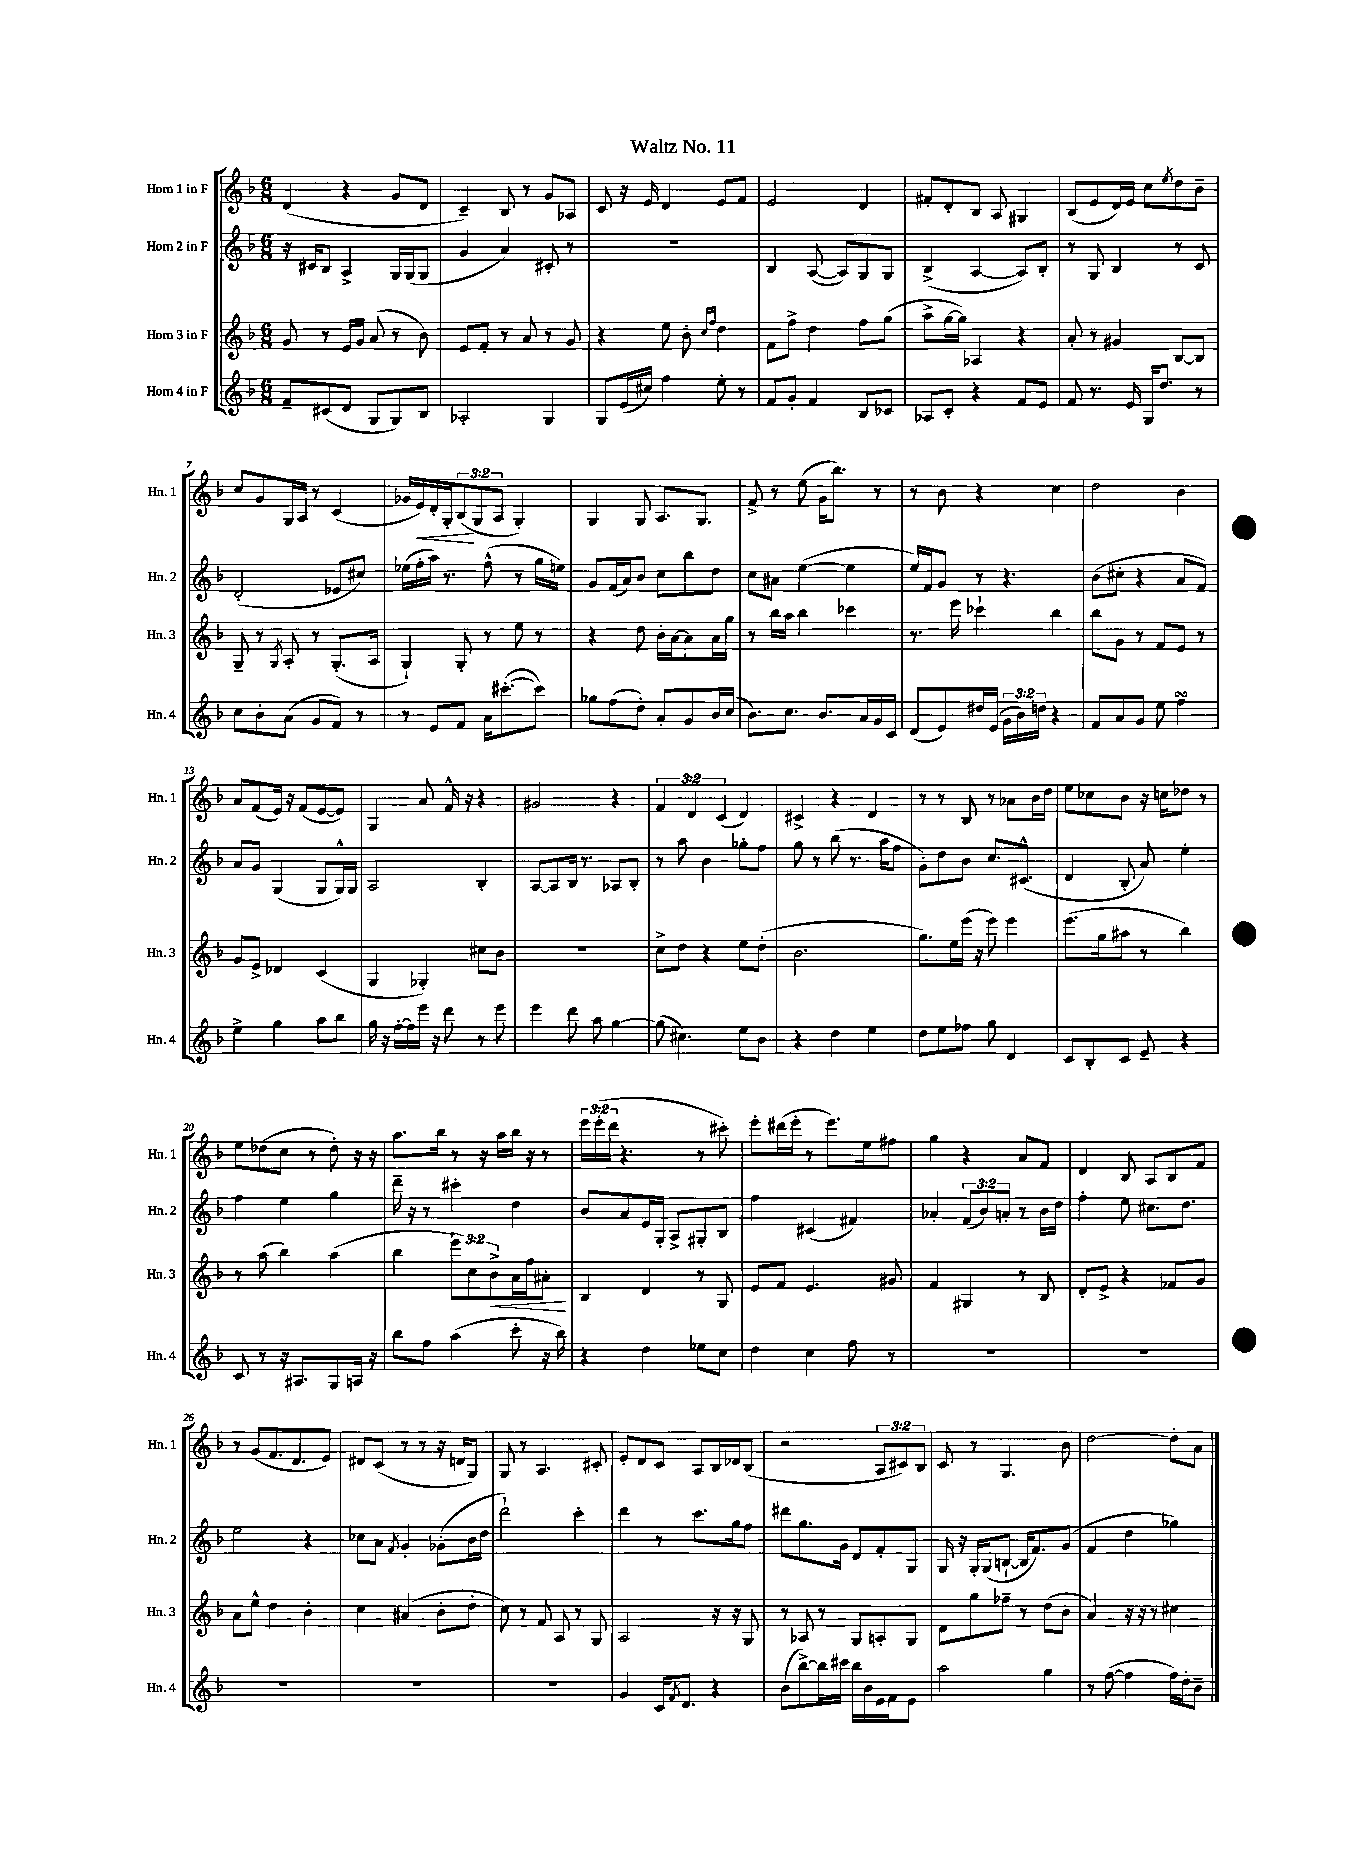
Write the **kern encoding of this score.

**kern	**kern	**dynam	**kern	**kern	**dynam
*part4	*part3	*part3	*part2	*part1	*part1
*staff4	*staff3	*staff3	*staff2	*staff1	*staff1
*I"Horn 4 in F	*I"Horn 3 in F	*	*I"Horn 2 in F	*I"Horn 1 in F	*
*I'Hn. 4	*I'Hn. 3	*	*I'Hn. 2	*I'Hn. 1	*
*clefG2	*clefG2	*	*clefG2	*clefG2	*
*k[b-]	*k[b-]	*	*k[b-]	*k[b-]	*
*M6/8	*M6/8	*	*M6/8	*M6/8	*
=1	=1	=1	=1	=1	=1
8f~/L	8g/	.	16r	(4d/	.
.	.	.	16c#X/KL	.	.
(8c#X/	8r	.	8B-/J	.	.
8d/J	16e/LL	.	4A^/	4r	.
.	16g/JJ	.	.	.	.
8G/L	(8a/	.	.	.	.
8G/)	8r	.	16G/LL	8g/L	.
.	.	.	(16G/J	.	.
8B-/J	8b-\)	.	8G/J	8d/J	.
=2	=2	=2	=2	=2	=2
2A-X'/	8e/L	.	4g/	4c~/)	.
.	8f'/J	.	.	.	.
.	8r	.	4a/)	8B-/	.
.	8a/	.	.	8r	.
4G/	8r	.	8c#X'/	8g/L	.
.	8g/	.	8r	8A-X/J	.
=3	=3	=3	=3	=3	=3
8G/L	4r	.	2.r	8c/	.
(16e/L	.	.	.	16r	.
16cc#X/JJ)	.	.	.	16e/	.
4ff\	8ee\	.	.	4d/	.
.	8b-'\	.	.	.	.
.	16qqcc/LL	.	.	.	.
.	16qqff/JJ	.	.	.	.
8ee'\	4dd\	.	.	8e/L	.
8r	.	.	.	8f/J	.
=4	=4	=4	=4	=4	=4
8f/L	8f\L	.	4B-/	2e/	.
8g'/J	8ff^\J	.	.	.	.
4f/	4dd\	.	([8A/	.	.
.	.	.	8A/L])	.	.
8B-/L	8ff\L	.	8G/	4d/	.
8c-X/J	(8gg\J	.	8G/J	.	.
=5	=5	=5	=5	=5	=5
8A-X/L	8aa^\L	.	(4B-^/	8f#X'/L	.
8c'/J	[16gg\L	.	.	8d'/	.
.	16gg\JJ])	.	.	.	.
4r	4A-X/	.	[4A/	8B-/J	.
.	.	.	.	8A/	.
8f/L	4r	.	8A/L])	4G#X/	.
8e/J	.	.	8B-'/J	.	.
=6	=6	=6	=6	=6	=6
8f/	8a'/	.	8r	(8B-/L	.
8.r	8r	.	8G/	8e/	.
.	4g#X/	.	4B-/	16d/L)	.
16e/	.	.	.	16e/JJ	.
16G/KL	.	.	.	8cc\L	.
8.dd/J	.	.	.	.	.
.	.	.	.	8qee/	.
.	[8B-/L	.	8r	8dd\	.
8r	8B-/J]	.	8c/	8b-~\J	.
!!LO:LB:g=z
=7	=7	=7	=7	=7	=7
8cc\L	8G~/	.	(2d'/	8cc/L	.
8b-'\	8r	.	.	8g/	.
.	8qG/	.	.	.	.
(8a\J	8A'/	.	.	16G/L	.
.	.	.	.	16A/JJ	.
8g/L	8r	.	.	8r	.
8f/J)	(8.G'/L	.	8e-X/L	(4c/	.
8r	.	.	8cc#X/J)	.	.
.	16A/Jk	.	.	.	.
=8	=8	=8	=8	=8	=8
8r	4G`/)	.	(16ee-X\LL	16g-X/LL	.
!	!	!	!	!	!LO:HP:b
.	.	.	16ff'\	16e/)	<
8e/L	.	.	16aa\JJ)	16d'/	.
.	.	.	8.r	16G'/J	.
8f/J	8G'/	.	.	(12B-/	.
.	.	.	.	12G/	[
16a\KL	8r	.	(8ff^^\	.	.
.	.	.	.	12A/J	.
([8.ccc#X'\	.	.	.	.	.
.	8ee\	.	8r	4G'/)	.
8ccc#\J])	8r	.	16gg\LL	.	.
.	.	.	16een\JJ)	.	.
=9	=9	=9	=9	=9	=9
8gg-X\L	4r	.	8g/L	4G/	.
(8ff\	.	.	(16f/L	.	.
.	.	.	16a/J)	.	.
8dd'\J)	8dd\	.	8b-/J	8G/	.
8a'/L	16b-'\LL	.	8cc\L	8.A/L	.
.	[16a\J	.	.	.	.
8g/	8a\]	.	8bb-\	.	.
.	.	.	.	8.G/J	.
16b-/L	16a\L	.	8dd\J	.	.
(16cc/JJ	16gg\JJ	.	.	.	.
=10	=10	=10	=10	=10	=10
8.b-\L)	8r	.	8cc\L	8f^/	.
.	16bb-\LL	.	8a#X\J	8r	.
8.cc\J	16aa\JJ	.	.	.	.
.	4bb-\	.	([4ee\	(8ee\	.
8.b-/L	.	.	.	16g\KL	.
.	.	.	.	8.bb-\J)	.
.	4ccc-X\	.	4ee\]	.	.
16a/L	.	.	.	.	.
16g/	.	.	.	8r	.
16c/JJ	.	.	.	.	.
=11	=11	=11	=11	=11	=11
(8d/L	8.r	.	16ee/LL)	8r	.
.	.	.	16f/J	.	.
8e/)	.	.	8g/J	8b-\	.
.	16eee\	.	.	.	.
16dd#X/L	4ccc-X`\	.	8r	4r	.
(16e/JJ	.	.	.	.	.
24g\LL	.	.	4.r	.	.
24b-\)	.	.	.	.	.
24ddn\JJ	.	.	.	.	.
4r	4bb-\	.	.	4cc\	.
=12	=12	=12	=12	=12	=12
8f/L	8bb-\L	.	(8b-\L	2dd\	.
8a/	8g\J	.	8cc#X'\J	.	.
8g/J	8r	.	4r	.	.
8ee\	8f/L	.	.	.	.
4ffsSSs\	8e/J	.	8a/L	4b-\	.
.	8r	.	8f/J)	.	.
!!LO:LB:g=z
=13	=13	=13	=13	=13	=13
4ee^\	8g/L	.	8a/L	8a/L	.
.	8e^/J	.	8g/J	(8f/	.
4gg\	4d-X/	.	(4G/	16e/Jk)	.
.	.	.	.	16r	.
.	.	.	.	(8f/L	.
8aa\L	(4c/	.	8G/L	[8e/	.
8bb-\J	.	.	16G^^/L)	8e/J])	.
.	.	.	16G/JJ	.	.
=14	=14	=14	=14	=14	=14
16gg\	4G/	.	2A/	4G/	.
16r	.	.	.	.	.
[16ff'\LL	.	.	.	.	.
16ff\]	.	.	.	.	.
16eee\JJ	4G-X'/)	.	.	8a/	.
16r	.	.	.	.	.
8ddd\	.	.	.	16f^^/	.
.	.	.	.	16r	.
8r	8cc#X\L	.	4B-'/	4r	.
8eee\	8b-\J	.	.	.	.
=15	=15	=15	=15	=15	=15
4eee\	2.r	.	[8A/L	2g#X/	.
.	.	.	8A/]	.	.
8ddd\	.	.	16B-/Jk	.	.
.	.	.	8.r	.	.
8aa\	.	.	.	.	.
[4gg\	.	.	8A-X/L	4r	.
.	.	.	8B-'/J	.	.
=16	=16	=16	=16	=16	=16
(8gg\]	8cc^\L	.	8r	6f/	.
4.cc#X\)	8dd\J	.	8aa\	.	.
.	.	.	.	6d/	.
.	4r	.	4b-\	.	.
.	.	.	.	(6c/	.
8ee\L	8ee\L	.	8gg-X'\L	4d/)	.
8b-\J	(8dd'\J	.	8ff\J	.	.
=17	=17	=17	=17	=17	=17
4r	2.b-\	.	8gg\	4c#X^/	.
.	.	.	8r	.	.
4dd\	.	.	(8bb-\	4r	.
.	.	.	8.r	.	.
4ee\	.	.	.	4d/	.
.	.	.	16aa\KL	.	.
.	.	.	8ff\J	.	.
=18	=18	=18	=18	=18	=18
8dd\L	8.gg\L)	.	8g'\L)	8r	.
8ee\	.	.	8dd\	8r	.
.	16ee\L	.	.	.	.
8ff-X\J	(16eee\JJ	.	8b-\J	8B-/	.
.	16r	.	.	.	.
8gg\	8eee\)	.	8.cc/L	8r	.
4d/	4eee\	.	.	8a-X\L	.
.	.	.	(8.c#X^^/J	.	.
.	.	.	.	16b-\L	.
.	.	.	.	16dd\JJ	.
=19	=19	=19	=19	=19	=19
8c/L	(8.eee\L	.	4d/	8ee\L	.
8B-'/	.	.	.	8cc-X\	.
.	16gg\k	.	.	.	.
8c/J	8aa#X\J	.	8B-'/	8b-\J	.
8e~/	8r	.	8a/)	16r	.
.	.	.	.	16ccn\KL	.
4r	4bb-\)	.	4ee'\	8dd-X\J	.
.	.	.	.	8r	.
!!LO:LB:g=z
=20	=20	=20	=20	=20	=20
8c/	8r	.	4ff\	8ee\L	.
8r	(8aa\	.	.	(8dd-X\	.
16r	4bb-\)	.	4ee\	8cc\J	.
8.A#X/L	.	.	.	.	.
.	.	.	.	8r	.
8G/	(4aa\	.	4gg\	8dd-'\)	.
16An/Jk	.	.	.	16r	.
16r	.	.	.	16r	.
=21	=21	=21	=21	=21	=21
8bb-\L	4bb-\	.	16ddd~\	8.aa\L	.
.	.	.	16r	.	.
8ff\J	.	.	8r	.	.
.	.	.	.	16bb-\Jk	.
(4aa\	12eee\L)	.	4ccc#X'\	8r	.
.	12cc\	.	.	.	.
.	.	.	.	16r	.
!	!	!LO:HP:b	!	!	!
.	12b-^\	<	.	.	.
.	.	.	.	16aa\LL	.
8ccc'\	16a\L	.	4dd\	16bb-\JJ	.
.	16ff\J	.	.	16r	.
16r	8a#X'\J	.	.	8r	.
16bb-\)	.	.	.	.	.
.	.	[	.	.	.
=22	=22	=22	=22	=22	=22
4r	4B-/	.	8b-/L	24eee\LL	.
.	.	.	.	(24eee'\	.
.	.	.	.	24ddd\JJ	.
.	.	.	8a/	4.r	.
4dd\	4d/	.	16e/L	.	.
.	.	.	16G'/JJ	.	.
.	.	.	8A^/L	.	.
8ee-X\L	8r	.	8G#X'/	8r	.
8cc\J	8G/	.	8B-/J	8ccc#X'\)	.
=23	=23	=23	=23	=23	=23
4dd\	8e/L	.	4ff\	8eee'\L	.
.	8f/J	.	.	(16ddd#X\L	.
.	.	.	.	16eee'\JJ	.
4cc\	4.e/	.	(4c#X/	8r	.
.	.	.	.	8.eee\L)	.
8ff\	.	.	4f#X/)	.	.
.	.	.	.	16ee\k	.
8r	8g#X/	.	.	8ff#X\J	.
=24	=24	=24	=24	=24	=24
2.r	4f/	.	4a-X'/	4gg\	.
.	4G#X/	.	(12f/L	4r	.
.	.	.	12b-/)	.	.
.	.	.	12an'/J	.	.
.	8r	.	8r	8a/L	.
.	8B-/	.	16b-\LL	8f/J	.
.	.	.	16dd\JJ	.	.
=25	=25	=25	=25	=25	=25
2.r	8d'/L	.	4ff'\	4d/	.
.	8e^/J	.	.	.	.
.	4r	.	8ee\	8B-/	.
.	.	.	8.cc#X\L	8A/L	.
.	8f-X/L	.	.	8B-/	.
.	.	.	8.dd\J	.	.
.	8g/J	.	.	8f/J	.
!!LO:LB:g=z
=26	=26	=26	=26	=26	=26
2.r	8a\L	.	2ee\	8r	.
.	8ee^^\J	.	.	(8g/L	.
.	4dd\	.	.	8.f/	.
.	.	.	.	8.d/	.
.	4b-'\	.	4r	.	.
.	.	.	.	8e/J)	.
=27	=27	=27	=27	=27	=27
2.r	4cc\	.	8cc-X\L	8d#X/L	.
.	.	.	8a\J	(8c/J	.
.	.	.	8qf/	.	.
.	(4a#X/	.	4g'/	8r	.
.	.	.	.	8r	.
.	8b-'\L	.	(8g-X'\L	16r	.
.	.	.	.	16dn/KL	.
.	8dd'\J	.	16b-\L	8G/J)	.
.	.	.	16dd\JJ	.	.
=28	=28	=28	=28	=28	=28
2.r	8cc\)	.	2ddd`\)	8G/	.
.	8r	.	.	8r	.
.	8f/	.	.	4.A/	.
.	8A/	.	.	.	.
.	8r	.	4ccc'\	.	.
.	8G/	.	.	8c#X'/	.
=29	=29	=29	=29	=29	=29
4g/	2A/	.	4ddd\	8e'/L	.
.	.	.	.	8d/	.
16c/KL	.	.	8r	8c/J	.
8qf/	.	.	.	.	.
8.d/J	.	.	.	.	.
.	.	.	8.ccc\L	8A/L	.
4r	16r	.	.	16B-/L	.
.	16r	.	16gg\k	16d-X/J	.
.	8G/	.	8ff\J	(8B-/J	.
=30	=30	=30	=30	=30	=30
(8b-\L	8r	.	8ddd#X\L	2r	.
[8bb-^\)	8A-X/	.	8.gg\	.	.
16bb-\L]	8r	.	.	.	.
16ccc#X\JJ	.	.	16g\Jk	.	.
16bb-\LL	8G/L	.	8d/L	.	.
16b-\	.	.	.	.	.
16e\	8An'/	.	8f'/	12A/L	.
16f\J	.	.	.	.	.
.	.	.	.	12c#X/)	.
8e\J	8G/J	.	8G/J	.	.
.	.	.	.	12B-/J	.
=31	=31	=31	=31	=31	=31
2aa\	8d\L	.	16G/	8c/	.
.	.	.	16r	.	.
.	8gg\	.	16G'/LL	8r	.
.	.	.	(16G/J	.	.
.	8ff-X~\J	.	[8Bn`/J	4.G/	.
.	8r	.	16B/KL]	.	.
.	.	.	8.f/)	.	.
4gg\	(8dd\L	.	.	.	.
.	8b-\J	.	(8g/J	8b-\	.
=32	=32	=32	=32	=32	=32
8r	4a/)	.	4f/	[2dd\	.
([8ff\	.	.	.	.	.
4ff\]	16r	.	4dd\	.	.
.	16r	.	.	.	.
.	8r	.	.	.	.
16ff\LL)	4cc#X\	.	4gg-X\)	8dd'\L]	.
16dd'\J	.	.	.	.	.
8b-~\J	.	.	.	8a\J	.
==	==	==	==	==	==
*-	*-	*-	*-	*-	*-
